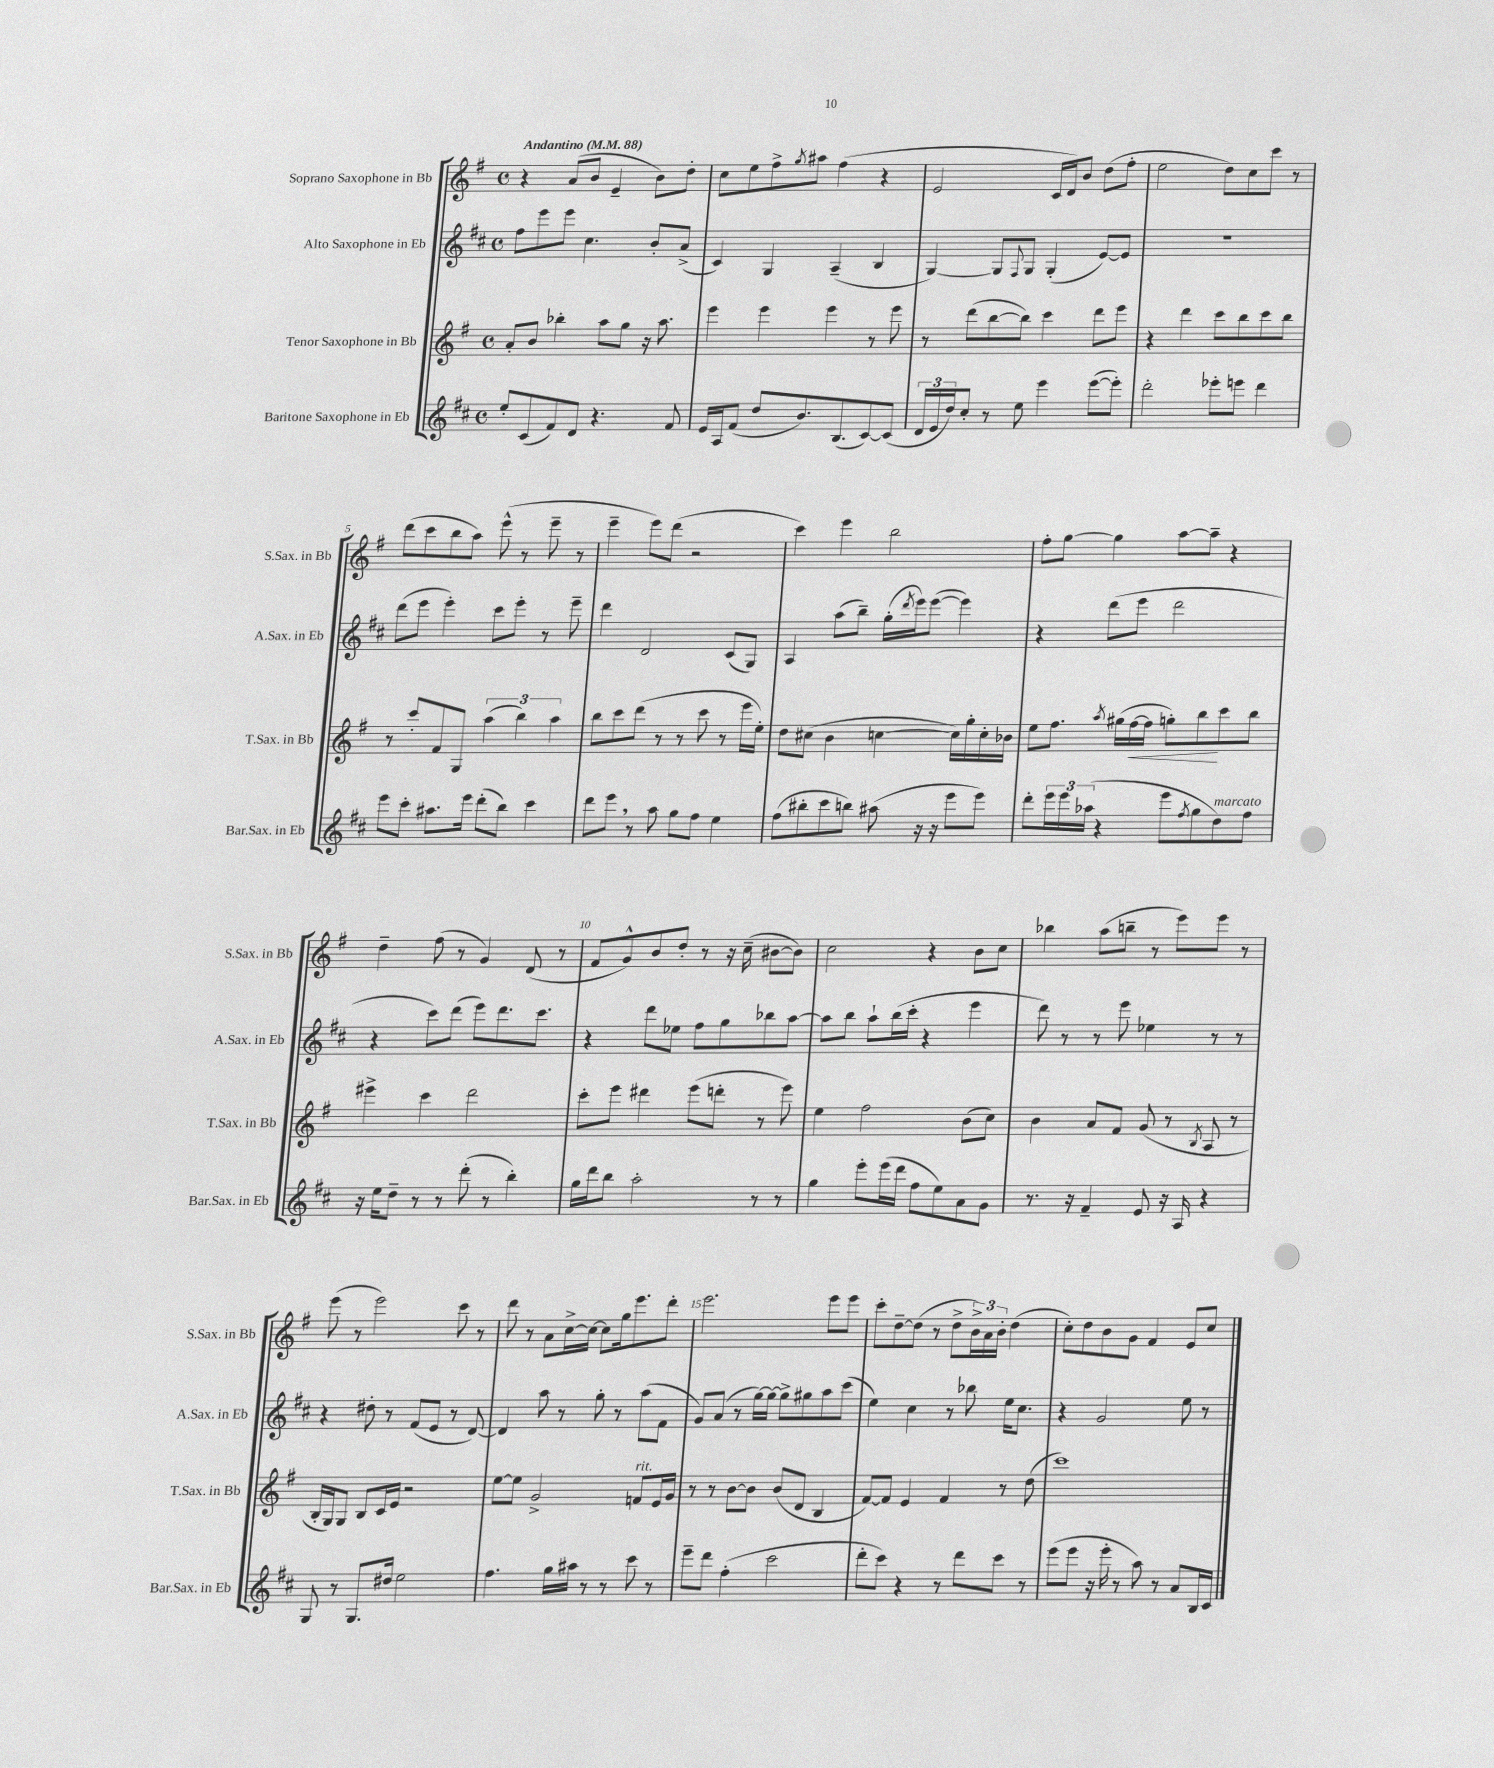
<<
\new StaffGroup <<
\new Staff = "s0" \with { instrumentName = "Soprano Saxophone in Bb" shortInstrumentName = "S.Sax. in Bb" } {
    \clef treble \key g \major \defaultTimeSignature \time 4/4 \tempo "Andantino" 4 = 88
    r4 a'8( b'8 e'4-- b'8) d''8-. |
    c''8 e''8 fis''8-> \acciaccatura { g''8 } ais''8 fis''4( r4 |
    e'2 c'16 d'16) b'8 d''8( fis''8-. |
    e''2 d''8) c''8 c'''8 r8 |
    d'''8( c'''8 b''8 a''8) e'''8-^( r8 e'''8-- r8 |
    e'''4-- e'''8) d'''8( r2 |
    c'''4) e'''4 b''2 |
    fis''8-. g''8~ g''4 a''8~ a''8-- r4 |
    d''4-- fis''8( r8 g'4) d'8( r8 |
    fis'8 g'8-^) b'8 d''8-. r8 r16 c''16--( bis'8~ bis'8) |
    c''2 r4 b'8 c''8 |
    bes''4 a''8( b''8-- r8 e'''8) e'''8 r8 |
    e'''8( r8 e'''2) c'''8 r8 |
    d'''8 r8 a'8 c''16~-> c''16~ c''8 g''16 e'''8. d'''8-. |
    e'''2. e'''8 e'''8 |
    c'''8-. d''8~-- d''8( r8 d''8-> \tuplet 3/2 { b'16->) a'16 b'16-. } d''4( |
    c''8-.) d''8 b'8 g'8 fis'4 e'8 c''8 \bar "|." |
}
\new Staff = "s1" \with { instrumentName = "Alto Saxophone in Eb" shortInstrumentName = "A.Sax. in Eb" } {
    \clef treble \key d \major \defaultTimeSignature \time 4/4
    fis''8 e'''8 e'''8 cis''4. b'8-. a'8->( |
    cis'4) g4 a4--( b4 |
    g4~) g8 \appoggiatura { fis8 } g8 g4-.( e'8~) e'8 |
    R1 |
    d'''8( e'''8 e'''4-.) cis'''8 e'''8-. r8 e'''8-- |
    d'''4 d'2 cis'8( g8) |
    a4 a''8( b''8--) g''16-.( \acciaccatura { d'''8 } e'''16) e'''8~( e'''4) |
    r4 d'''8( e'''8 d'''2 |
    r4 cis'''8) d'''8( e'''8) d'''8. cis'''8. |
    r4 d'''8 ees''8 fis''8 g''8 bes''8 a''8~ |
    a''8 b''8 a''8-! b''16( cis'''16-. r4 e'''4 |
    d'''8) r8 r8 e'''8 ees''4 r8 r8 |
    r4 dis''8-. r8 fis'8( e'8 r8 d'8~) |
    d'4 a''8 r8 g''8-. r8 a''8( fis'8 |
    g'8) a'8( r8 g''16~) g''16~ g''8-> gis''8 a''8 cis'''8( |
    e''4) cis''4 r8 bes''8 e''16 cis''8. |
    r4 g'2 e''8 r8 \bar "|." |
}
\new Staff = "s2" \with { instrumentName = "Tenor Saxophone in Bb" shortInstrumentName = "T.Sax. in Bb" } {
    \clef treble \key g \major \defaultTimeSignature \time 4/4
    a'8-. b'8 bes''4-. a''8 g''8 r16 a''8. |
    e'''4 e'''4 e'''4 r8 e'''8 |
    r8 d'''8( b''8~ b''8) c'''4 d'''8 e'''8 |
    r4 d'''4 c'''8 b''8 c'''8 b''8 |
    r8 c'''8-. fis'8 g8 \tuplet 3/2 { a''4( b''4) a''4 } |
    b''8 c'''8 d'''8( r8 r8 c'''8 r8 e'''16 e''16-.) |
    d''8 cis''8( b'4 c''4~ c''16) g''16-. c''16-. bes'16 |
    e''8 fis''8. \acciaccatura { a''8 } gis''16( fis''16~\< fis''16 g''8-.) b''8\! c'''8 b''8 |
    eis'''4-> c'''4 d'''2 |
    c'''8-. e'''8 dis'''4 e'''8( d'''8-. r8 e'''8) |
    e''4 fis''2 b'8( c''8) |
    b'4 a'8 fis'8 g'8( r8 \acciaccatura { b8 } a8 r8 |
    b16-. g16) g8 b8 c'16 e'16 r2 |
    e''8~ e''8 g'2-> f'8^\markup { \italic "rit." } e'16 g'16 |
    r8 r8 b'8~ b'8 b'8( d'8 b4 |
    fis'8~) fis'8 e'4 fis'4 r8 d''8( |
    c'''1) \bar "|." |
}
\new Staff = "s3" \with { instrumentName = "Baritone Saxophone in Eb" shortInstrumentName = "Bar.Sax. in Eb" } {
    \clef treble \key d \major \defaultTimeSignature \time 4/4
    e''8-. cis'8( fis'8) d'8 r4. fis'8 |
    e'16 a16 fis'8( d''8 b'8.) b8.( cis'8~) cis'8( |
    \tuplet 3/2 { d'16 e'16 d''16) } cis''8-. r8 e''8 e'''4 e'''8~( e'''8-.) |
    d'''2-. ees'''8-. e'''8 d'''4 |
    e'''8 cis'''8-. ais''8. e'''16 d'''8-.( b''8) cis'''4 |
    d'''8 e'''8 \breathe r8 a''8 g''8 fis''8 e''4 |
    fis''8( bis''8-. cis'''8 b''8) ais''8( r16 r16 e'''8 e'''8) |
    d'''8-. \tuplet 3/2 { e'''16 e'''16 aes''16( } r4 e'''8 \acciaccatura { fis''8 } g''8 d''8^\markup { \italic "marcato" }) fis''8 |
    r16 e''16 d''8-- r8 r8 d'''8-.( r8 b''4-.) |
    g''16 d'''16 b''8 a''2-. r8 r8 |
    g''4 e'''8-. e'''16( d'''16 fis''8 e''8) a'8 g'8 |
    r8. r16 fis'4-- e'8 r16 a16 r4 |
    g8 r8 g8. dis''16 e''2 |
    fis''4. g''16 ais''16 r8 r8 cis'''8 r8 |
    e'''8-- d'''8 fis''4-.( cis'''2 |
    d'''8-. cis'''8) r4 r8 d'''8 cis'''8 r8 |
    e'''8( e'''8 r16 e'''16-. r8 a''8) r8 a'8 b16 cis'16 \bar "|." |
}
>>
>>
\layout { \context { \Score \override BarNumber.break-visibility = ##(#f #t #t) barNumberVisibility = #(every-nth-bar-number-visible 5) } }
